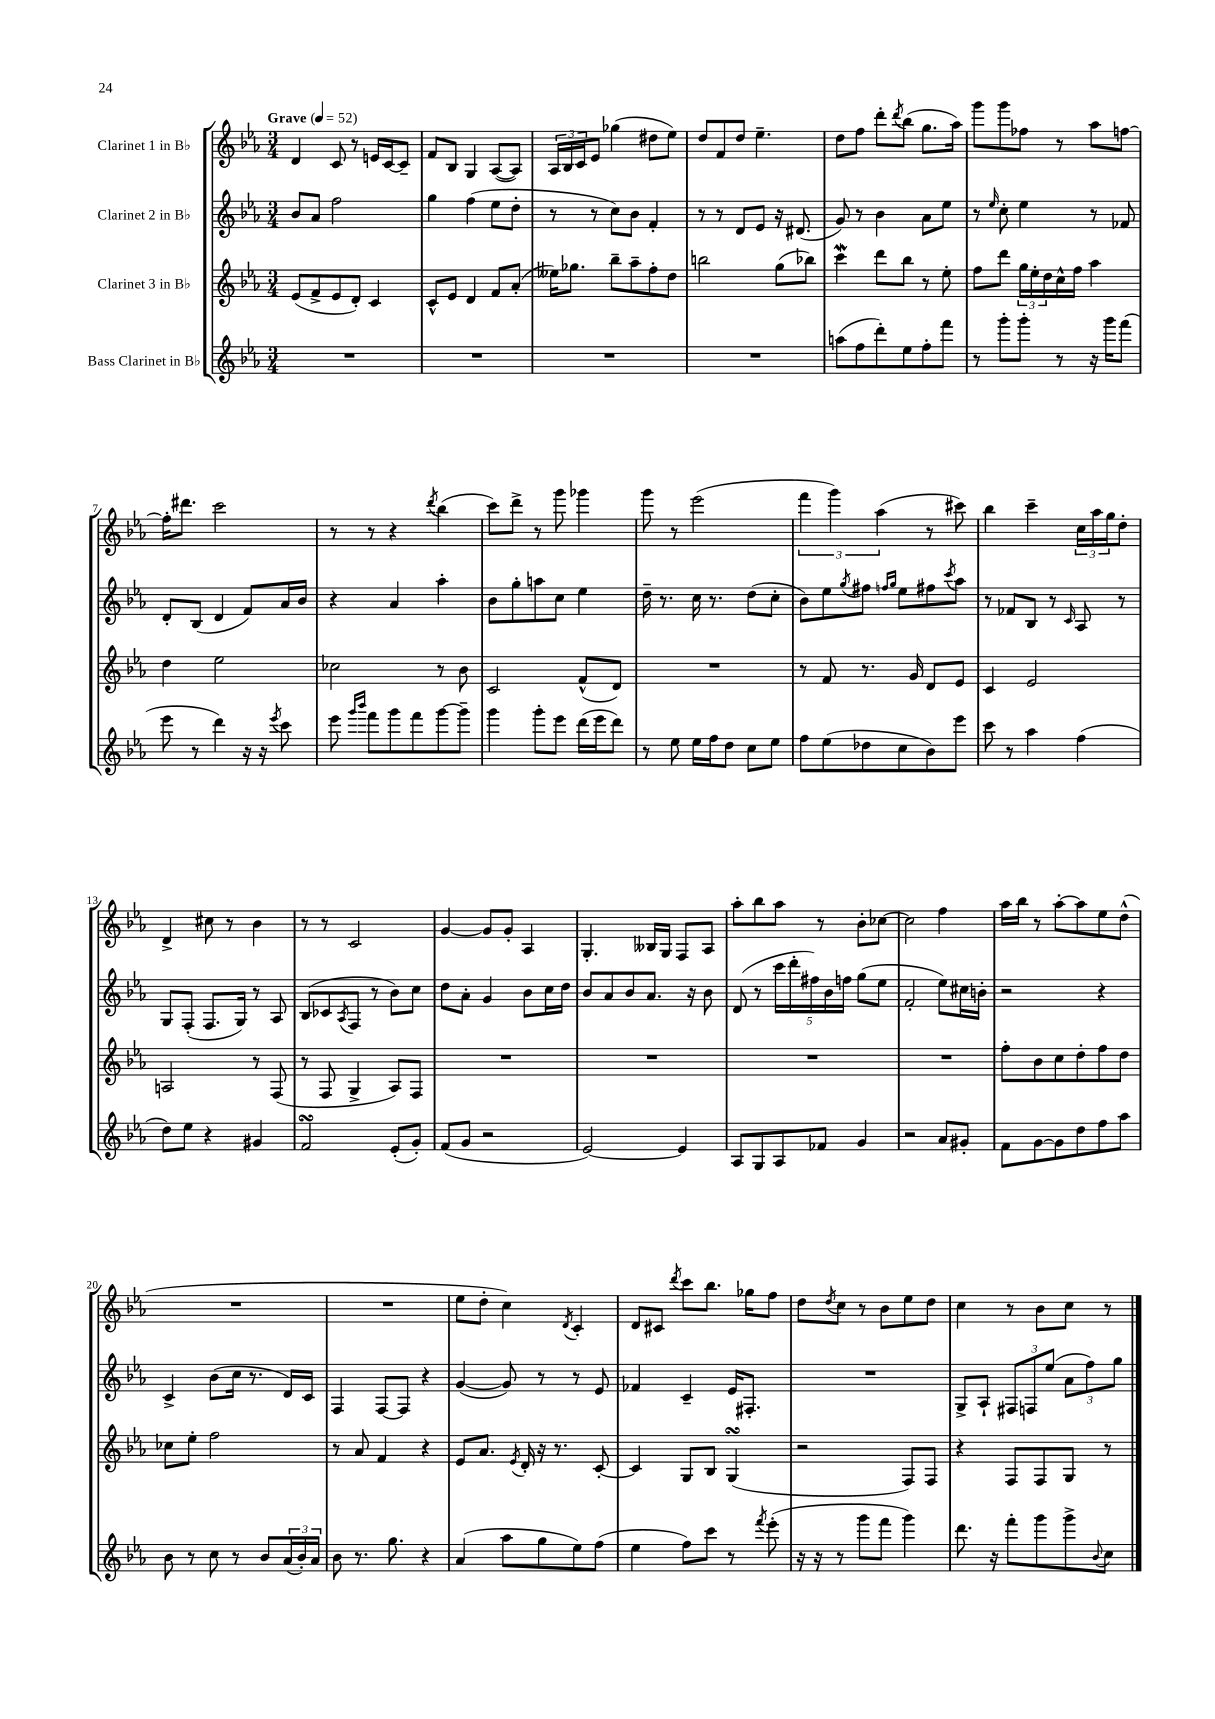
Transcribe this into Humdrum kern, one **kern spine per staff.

**kern	**kern	**kern	**kern
*staff4	*staff3	*staff2	*staff1
*clefG2	*clefG2	*clefG2	*clefG2
*k[b-e-a-]	*k[b-e-a-]	*k[b-e-a-]	*k[b-e-a-]
*M3/4	*M3/4	*M3/4	*M3/4
*MM52	*MM52	*MM52	*MM52
2.r	(8e-	8b-	4d
.	8f^	8a-	.
.	8e-	2ff	8c
.	8d')	.	8r
.	4c	.	16e
.	.	.	[16c
.	.	.	8c~]
=	=	=	=
2.r	8c^^	4gg	8f
.	8e-	.	8B-
.	4d	(4ff	4G
.	8f	8ee-	([8A-
.	(8a-'	8dd'	8A-])
=	=	=	=
2.r	16ee--)	8r	24A-
.	.	.	24B-
.	8.gg-	.	.
.	.	.	24c
.	.	8r	8e-
.	8bb-~	8cc)	(4gg-
.	8aa-~	8b-	.
.	8ff'	4f'	8dd#
.	8dd	.	8ee-)
=	=	=	=
2.r	2bb	8r	8dd
.	.	8r	8f
.	.	8d	8dd
.	.	8e-	4.ee-~
.	(8gg	16r	.
.	.	(8.d#	.
.	8bb-)	.	.
=	=	=	=
(8aa	4ccc	8g)	8dd
8ff	.	8r	8ff
8ddd')	8ddd	4b-	8ddd'
.	.	.	8qddd
8ee-	8bb-	.	(8bb-
8ff'	8r	8a-	8.gg
8fff	8ee-'	8ee-	.
.	.	.	16aa-)
=	=	=	=
8r	8ff	8r	8ggg
.	.	16qqee-	.
8ggg'	8ddd	8cc'	8ggg
8ggg'	24gg	4ee-	8ff-
.	24ee-'	.	.
.	24dd	.	.
8r	16cc^^	.	8r
.	16ff	.	.
16r	4aa-	8r	8aa-
16ggg	.	.	.
(8fff	.	8f-	[8ff
=	=	=	=
8eee-	4dd	8d'	16ff']
.	.	.	8.ddd#
8r	.	(8B-	.
4ddd)	2ee-	4d	2ccc
16r	.	8f)	.
16r	.	.	.
8qeee-	.	.	.
8ccc	.	16a-	.
.	.	16b-	.
=	=	=	=
8eee-	2cc-	4r	8r
16qqggg	.	.	.
16qqbbb-	.	.	.
8fff	.	.	8r
8ggg	.	4a-	4r
8fff	.	.	.
.	.	.	8qddd
[8ggg	8r	4aa-'	(4bb-
8ggg~]	8b-	.	.
=	=	=	=
4ggg	2c	8b-	8ccc)
.	.	8gg'	8ddd^
8ggg'	.	8aa	8r
8eee-	.	8cc	8ggg
(16ddd	(8f^^	4ee-	4ggg-
16eee-	.	.	.
8ddd)	8d)	.	.
=	=	=	=
8r	2.r	16dd~	8ggg
.	.	8.r	.
8ee-	.	.	8r
16ee-	.	16cc	(2eee-
16ff	.	8.r	.
8dd	.	.	.
8cc	.	(8dd	.
8ee-	.	8cc'	.
=	=	=	=
8ff	8r	8b-)	6fff
(8ee-	8f	8ee-	.
.	.	.	6ggg)
.	.	8qgg	.
8dd-	8.r	8ff#	.
.	.	.	(6aa-
.	.	16qqff	.
.	.	16qqgg	.
8cc	.	8ee-	.
.	16g	.	.
8b-)	8d	8ff#	8r
.	.	8qccc	.
8eee-	8e-	8aa-	8ccc#)
=	=	=	=
8ccc	4c	8r	4bb-
8r	.	8f-	.
4aa-	2e-	8B-	4ccc~
.	.	8r	.
.	.	16qqc	.
(4ff	.	8A-	24cc
.	.	.	24aa-
.	.	.	24gg
.	.	8r	8dd'
=	=	=	=
8dd)	2A	8G	4d^
8ee-	.	(8F'	.
4r	.	8.F	8cc#
.	.	.	8r
.	.	16G)	.
4g#	8r	8r	4b-
.	(8F	8A-	.
=	=	=	=
2f	8r	(8B-	8r
.	8F	8c-	8r
.	.	8qA-	.
.	4G^	8F	2c
.	.	8r	.
(8e-'	8A-)	8b-)	.
8g')	8F	8cc	.
=	=	=	=
(8f	2.r	8dd	[4g
8g	.	8a-'	.
2r	.	4g	8g]
.	.	.	8g'
.	.	8b-	4A-
.	.	16cc	.
.	.	16dd	.
=	=	=	=
[2e-)	2.r	8b-	4.G'
.	.	8a-	.
.	.	8b-	.
.	.	8.a-	16B--
.	.	.	16G
4e-]	.	.	8F
.	.	16r	.
.	.	8b-	8A-
=	=	=	=
8A-	2.r	(8d	8aa-'
8G	.	8r	8bb-
8A-	.	20ccc	8aa-
.	.	20ddd'	.
.	.	20ff#)	.
8f-	.	.	8r
.	.	20b-	.
.	.	20ff	.
4g	.	(8gg	8b-'
.	.	8ee-	[8cc-
=	=	=	=
2r	2.r	2f'	2cc-]
8a-	.	8ee-)	4ff
8g#'	.	16cc#	.
.	.	16b'	.
=	=	=	=
8f	8ff'	2r	16aa-
.	.	.	16bb-
[8g	8b-	.	8r
8g]	8cc	.	[8aa-'
8dd	8dd'	.	8aa-]
8ff	8ff	4r	8ee-
8aa-	8dd	.	(8dd^^
=	=	=	=
8b-	8cc-	4c^	2.r
8r	8ee-'	.	.
8cc	2ff	(8b-	.
8r	.	16cc	.
.	.	8.r	.
8b-	.	.	.
(24a-	.	16d)	.
24b-')	.	.	.
.	.	16c	.
24a-	.	.	.
=	=	=	=
8b-	8r	4F	2.r
8.r	8a-	.	.
.	4f	[8F	.
8.gg	.	.	.
.	.	8F]	.
4r	4r	4r	.
=	=	=	=
(4a-	8e-	([4g	8ee-
.	8.a-	.	8dd'
8aa-	.	8g])	4cc)
.	8qe-	.	.
.	16d'	.	.
8gg	16r	8r	.
.	8.r	.	.
.	.	.	8qd
8ee-)	.	8r	4c'
(8ff	[8c'	8e-	.
=	=	=	=
4ee-	4c]	4f-	8d
.	.	.	8c#
.	.	.	8qddd
8ff)	8G	4c~	8ccc
8ccc	8B-	.	8.bb-
8r	(4G	16e-	.
.	.	8.F#'	16gg-
8qfff	.	.	.
(8eee-'	.	.	8ff
=	=	=	=
16r	2r	2.r	8dd
16r	.	.	.
.	.	.	8qdd
8r	.	.	8cc
8ggg	.	.	8r
8fff	.	.	8b-
4ggg)	8F)	.	8ee-
.	8F	.	8dd
=	=	=	=
8.ddd	4r	8G^	4cc
.	.	8A-`	.
16r	.	.	.
8fff'	8F	12F#	8r
.	.	12F	.
8ggg	8F	.	8b-
.	.	(12ee-	.
8ggg^	8G	12a-	8cc
.	.	12ff)	.
8qqb-	.	.	.
8cc	8r	.	8r
.	.	12gg	.
==	==	==	==
*-	*-	*-	*-
